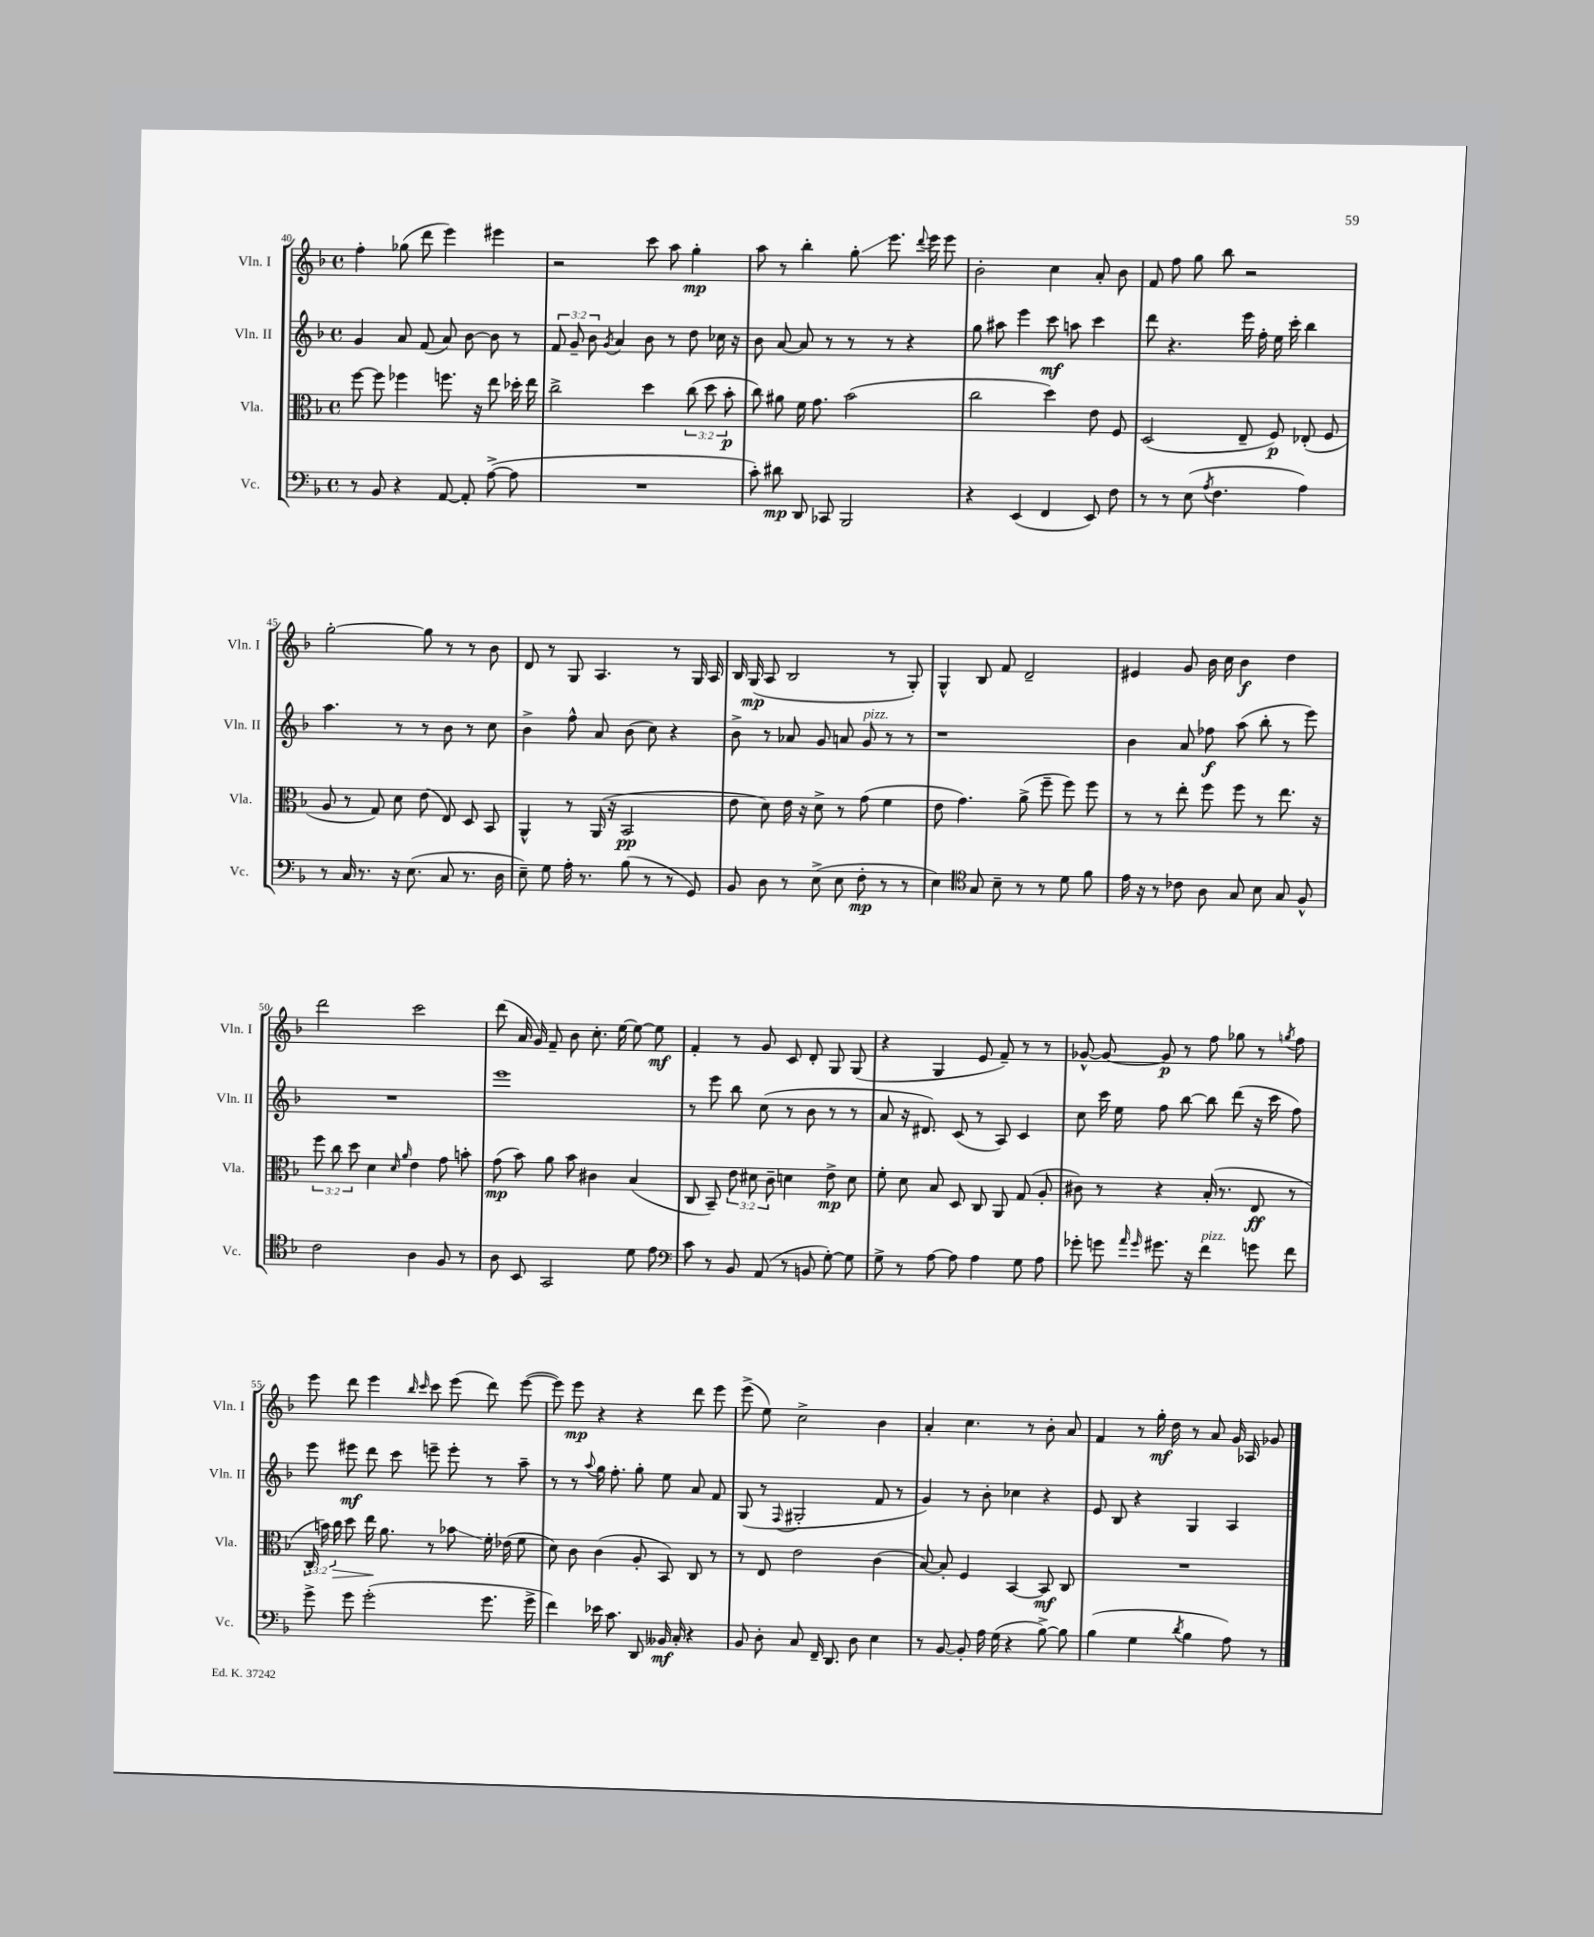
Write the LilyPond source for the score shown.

<<
\new StaffGroup <<
\new Staff = "s0" \with { instrumentName = "Vln. I" shortInstrumentName = "Vln. I" } {
    \clef treble \key f \major \defaultTimeSignature \time 4/4
    \autoBeamOff f''4-. ges''8( d'''8 e'''4) eis'''4 |
    r2 c'''8 a''8 g''4-.\mp |
    a''8 r8 bes''4-. g''8-.\glissando e'''8. \appoggiatura { d'''8 } e'''16 e'''8 |
    bes'2-. c''4 a'8-. bes'8 |
    f'8 f''8 g''8 bes''8 r2 |
    g''2~-. g''8 r8 r8 bes'8 |
    d'8 r8 g8 a4. r8 g16 a16 |
    bes16 g16\mp( a8 bes2 r8 g8-.) |
    g4-^ bes8 f'8 d'2-- |
    eis'4 g'8 bes'16 c''16 bes'4\f d''4 |
    d'''2 c'''2 |
    d'''8( a'16 g'16) f'8-- bes'8 c''8.-. e''16~ e''8~ e''8\mf |
    f'4-. r8 g'8 c'8 d'8-. g8 g8( |
    r4 g4 e'8 f'8--) r8 r8 |
    ges'8~-^ ges'8~ ges'8\p r8 f''8 ges''8 r8 \acciaccatura { g''8 } f''8 |
    e'''8 d'''8 e'''4 \grace { bes''16 c'''16 } c'''8 e'''8( d'''8) e'''8~( |
    e'''8) e'''8\mp r4 r4 d'''8 e'''8 |
    e'''8->( e''8) c''2-> bes'4 |
    a'4-. c''4. r8 bes'8-. a'8 |
    f'4 r8 g''16-.\mf d''16 r8 a'8 g'16 aes16 ges'8 \bar "|." |
}
\new Staff = "s1" \with { instrumentName = "Vln. II" shortInstrumentName = "Vln. II" } {
    \clef treble \key f \major \defaultTimeSignature \time 4/4 \override Staff.TupletNumber.text = #tuplet-number::calc-fraction-text
    \autoBeamOff g'4 a'8 f'8( a'8) bes'8~ bes'8 r8 |
    \tuplet 3/2 { f'8 g'8-- bes'8 } \acciaccatura { g'8 } a'4 bes'8 r8 d''8 ces''16 r16 |
    bes'8 a'8~ a'8 r8 r8 r8 r4 |
    g''8 ais''8 e'''4 c'''8\mf a''8 c'''4 |
    d'''8 r4. e'''16 f''16-. e''16 c'''16-. bes''4 |
    a''4. r8 r8 bes'8 r8 c''8 |
    bes'4-> f''8-^ a'8 bes'8( c''8) r4 |
    bes'8-> r8 aes'8 g'8 a'8 g'8^\markup { \italic "pizz." } r8 r8 |
    r1 |
    bes'4 a'8 fes''8\f a''8( bes''8-. r8 e'''8) |
    R1 |
    e'''1 |
    r8 e'''8 bes''8 c''8( r8 bes'8 r8 r8 |
    a'8 r16 dis'8.) c'8( r8 a8) c'4 |
    c''8 c'''16 e''16 f''8 bes''8~ bes''8 d'''8( r16 c'''16 f''8) |
    e'''8 eis'''8\mf d'''8 c'''8 e'''8-- e'''8-. r8 a''8-- |
    r8 r8 \appoggiatura { a''8 } g''16 f''8.-. g''8-. e''8 a'8 f'8 |
    g8( r8 \appoggiatura { f8 } gis2-. f'8 r8 |
    g'4) r8 bes'8-. ces''4 r4 |
    e'8 bes8 r4 g4 a4 \bar "|." |
}
\new Staff = "s2" \with { instrumentName = "Vla." shortInstrumentName = "Vla." } {
    \clef alto \key f \major \defaultTimeSignature \time 4/4 \override Staff.TupletNumber.text = #tuplet-number::calc-fraction-text
    \autoBeamOff f''8~ f''8 fes''4 f''8. r16 e''8 des''16-. e''16 |
    c''2-> d''4 \tuplet 3/2 { c''8( d''8 bes'8-.\p } |
    c''8) ais'8 f'16 g'8. bes'2( |
    c''2 d''4) e'8 f8 |
    d2( e8-- f8\p) ees8-.( f8 |
    a8 r8 g8) d'8 e'8( e8) d8 bes,8 |
    a,4-^ r8 a,16( r16 bes,2\pp |
    e'8 d'8) e'16 r16 d'8-> r8 g'8( f'4 |
    e'8 g'4.) a'8->( f''8-- f''8) f''8 |
    r8 r8 e''8-. f''8 f''8 r8 e''8. r16 |
    \tuplet 3/2 { f''8 c''8 d''8 } d'4 \grace { d'16 a'16 } e'4 g'8 b'8-. |
    g'8\mp( bes'8) a'8 bes'8 cis'4 bes4( |
    c8 bes,8--) \tuplet 3/2 { e'8 dis'8 c'8-- } d'4 e'8->\mp d'8 |
    f'8-. d'8 bes8 d8 c8 a,8 g8( a8-. |
    cis'8) r8 r4 bes16-.( r8. e8\ff r8 |
    \tuplet 3/2 { c16-. b'16) c''16\> } d''8 e''16\! a'8. r8 bes'8\glissando f'16-. ees'16( f'8 |
    d'8) c'8 c'4( a8-. bes,8) c8 r8 |
    r8 e8 e'2 c'4( |
    bes8~) bes8-. f4 bes,4~ bes,8\mf c8 |
    R1 \bar "|." |
}
\new Staff = "s3" \with { instrumentName = "Vc." shortInstrumentName = "Vc." } {
    \clef bass \key f \major \defaultTimeSignature \time 4/4
    \autoBeamOff r8 bes,8 r4 a,8~ a,8-. a8~->( a8 |
    R1 |
    c'8-.) dis'8\mp d,8 ces,8 bes,,2 |
    r4 e,4( f,4 e,8) f8 |
    r8 r8 e8( \acciaccatura { a8 } f4. a4) |
    r8 c16 r8. r16 e8.( c8 r8. d16 |
    e8--) g8 a16-. r8. bes8( r8 r8 g,8) |
    bes,8 d8 r8 e8->( e8 f8-.\mp r8 r8 |
    e4) \clef tenor g8 bes8-- r8 r8 d'8 f'8 |
    e'16 r16 r8 ces'8 a8 g8 bes8 g8 f8-^ |
    c'2 a4 f8 r8 |
    a8 bes,8 g,2 d'8 e'8 |
    \clef bass c'8 r8 bes,8 a,8( r8 b,8 g8~-.) g8 |
    g8-> r8 a8~ a8 a4 g8 a8 |
    ges'8-. g'8 \grace { a'16 g'16 } gis'8. r16 f'4^\markup { \italic "pizz." } g'8 f'8 |
    g'8-> g'8 g'2-.( g'8. g'16-> |
    f'4) ees'16 c'8. d,8 beses,16\mf c16-. r4 |
    bes,8 d8-. c8 f,16-- d,8. d8 e4 |
    r8 bes,8~ bes,8-. a16 g16( r4 bes8~->) bes8 |
    bes4( g4 \acciaccatura { d'8 } bes4 a8) r8 \bar "|." |
}
>>
>>
\layout { \context { \Score currentBarNumber = #40 } }
